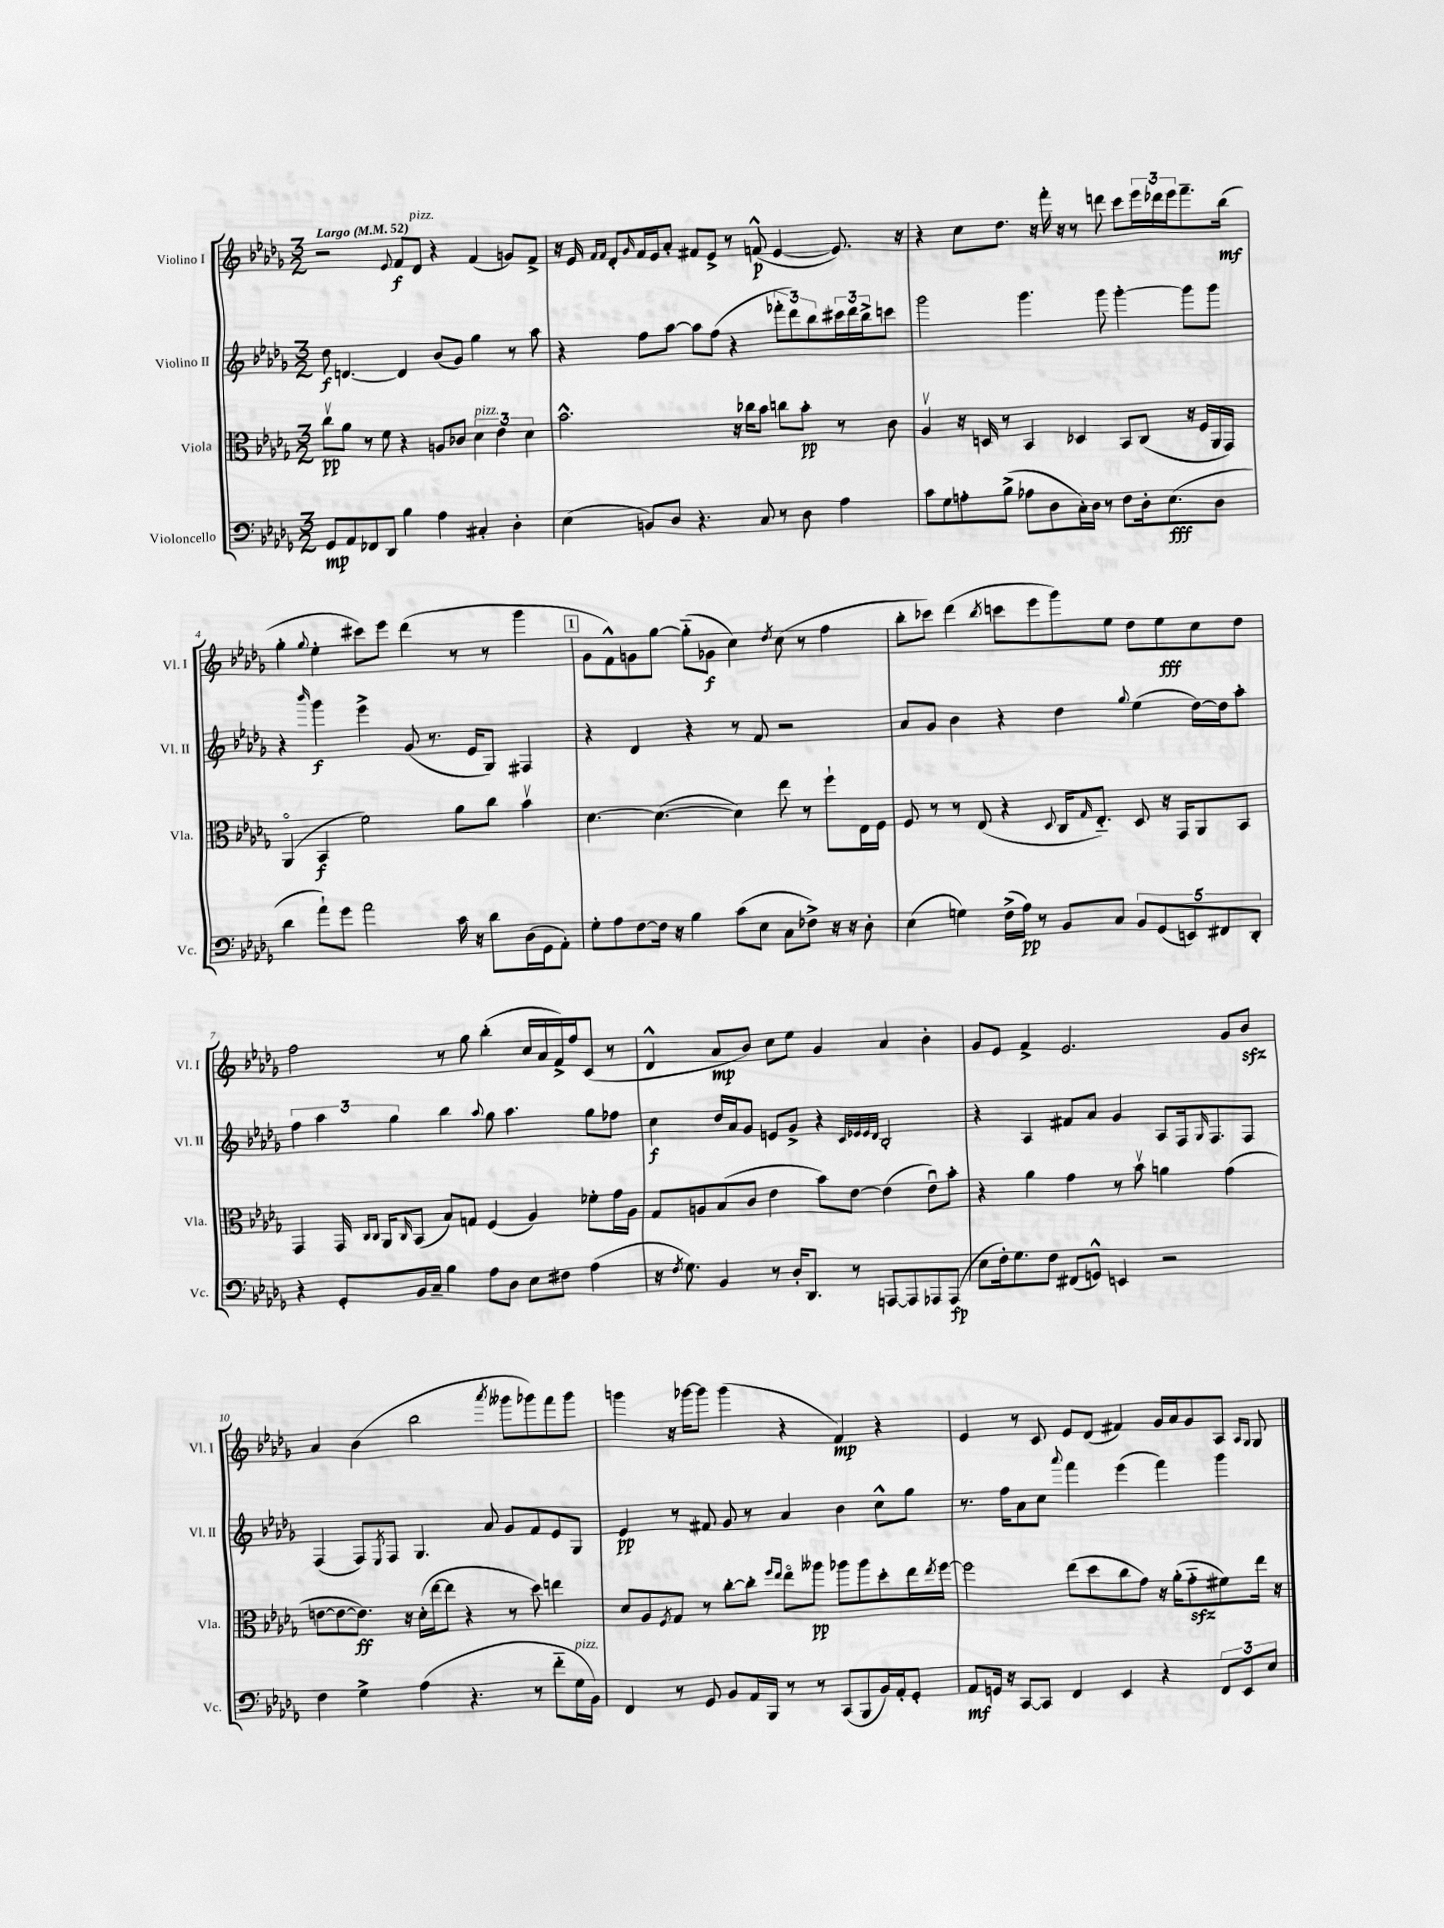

**kern	**kern	**kern	**kern
*staff4	*staff3	*staff2	*staff1
*clefF4	*clefC3	*clefG2	*clefG2
*k[b-e-a-d-g-]	*k[b-e-a-d-g-]	*k[b-e-a-d-g-]	*k[b-e-a-d-g-]
*M3/2	*M3/2	*M3/2	*M3/2
*MM52	*MM52	*MM52	*MM52
8GG-	8ccv	8dd-	2r
8AA-	8a-	[4.d	.
8FF-	8r	.	.
8DD-	8f	.	.
.	.	.	8qqe-
4B-	4r	4d]	8f
.	.	.	8d-
4A-	8A	(8b-	4r
.	8c-	8g-)	.
4C#'	6d-	4gg-	(4f
.	6e-	.	.
4D-'	.	8r	8g)
.	6d-	.	.
.	.	8aa-	8f^
=	=	=	=
(4E-	2.b-^^	4r	16r
.	.	.	16e-
.	.	.	16qqf
.	.	.	16qqf
.	.	.	8d-'
.	.	.	16qqg-
8BB)	.	8ff	16f
.	.	.	16e-
8D-	.	[8aa-	8a-'
4.r	.	8aa-]	8f#
.	.	(8ff	8e-^
.	16r	4r	8r
.	16cc-	.	.
8C	8b-	.	(8f^^
8r	8cc	12fff-'	[4e-
.	.	12ddd-)	.
8D-	8b-'	.	.
.	.	12bb-	.
4A-	8r	24ccc#	8.e-])
.	.	24ddd-	.
.	.	24bb-^	.
.	8c	8ccc	.
.	.	.	16r
=	=	=	=
8c	4A-v	2ggg-	4r
8G-	.	.	.
8A'	16r	.	8cc
.	16D	.	.
(8B-^	8r	.	8.dd-
8A-	4BB-	4.ggg-	.
.	.	.	16r
8D-	.	.	16fff'
.	.	.	16r
16C')	4D-	.	8r
16D-	.	.	.
8r	.	8ggg-	8ddd
8F	8BB-	[4ggg-'	8ccc
16D-'	(8C	.	24eee-
.	.	.	24ddd-
(8.E-	.	.	.
.	.	.	24eee-
.	16r	8ggg-]	8.fff~
.	16F	.	.
8D-	16AA-	8ggg-	.
.	16GG-)	.	(16bb-
=	=	=	=
4d-	(4AA-o	4r	4gg-'
.	.	16qqbbb-	8qqgg-
8a-`)	4BB-	4ggg-	4ee-'
8g-	.	.	.
2a-	2f)	4eee-^	8ccc#)
.	.	.	8eee-
.	.	(8g-	(4ddd-
.	.	8.r	.
16c	8a-	.	8r
16r	.	16e-	.
8d-	8cc	8G-)	8r
(16D-	4b-v	4F#	4ggg-
16GG-	.	.	.
8AA-')	.	.	.
=	=	=	=
8G-'	[4.d-	4r	8g-
8A-	.	.	8f^^)
[8F	.	4d-	8g
16F]	(4.d-_	.	[8gg-
16r	.	.	.
4B-	.	4r	(8gg-'~]
.	.	.	8g-
(8c	4d-])	8r	4cc)
8E-	.	8f	.
.	.	.	8qdd-
8C	8ee-	2r	(8cc
8F-^)	8r	.	8r
16r	8ff`	.	4ff
16r	.	.	.
8D-'	16E-	.	.
.	16F	.	.
=	=	=	=
(4E-	8F	8a-	8bb-'
.	8r	8g-	8ccc-)
4G)	8r	4b-	(4ddd-
.	(8E-	.	.
.	.	.	8qbb-
(16F^	4r	4r	8ccc
16A-)	.	.	.
8r	.	.	8eee-
.	8qqD-	.	.
8BB-	16C	4dd-	8ggg-)
.	16qqG-	.	.
.	8.E-'~)	.	.
8C	.	.	8ee-
.	.	8qqgg-	.
10BB-	8D-	(4ee-	8dd-
(10GG-	.	.	.
.	16r	.	8ee-
.	16GG-	.	.
10EE)	.	.	.
.	8AA-	[16dd-)	8cc
10FF#	.	.	.
.	.	16dd-]	.
.	8BB-	8aa-'	8dd-
10DD-'	.	.	.
=	=	=	=
4r	4GG-	6ff	2ff
.	.	6aa-	.
8GG-'	16GG-	.	.
.	16qqC	.	.
.	16qqC	.	.
.	16AA-	.	.
.	.	6gg-	.
.	16qqC	.	.
16BB-	(8BB-	.	.
16C~	.	.	.
4B-	8B-)	4bb-	8r
.	8G	.	8gg-
.	.	8qqaa-	.
8A-	(4F	8gg-	(4bb-'
8D-	.	4.aa-	.
8E-	4A-)	.	16cc
.	.	.	16a-
8F#	.	.	16f^)
.	.	.	16ff
(4A-	8f-'	8gg-	(8c
.	16g-	8ff-	8r
.	16A-	.	.
=	=	=	=
16r	8G-	4cc	4d-^^
8qF	.	.	.
8.G-)	.	.	.
.	8A	.	.
4BB-	(8B-	16dd-	8a-
.	.	16a-	.
.	8c	8g-	8b-)
8r	4e-	8e	8cc
16D-'	.	8g-^	8ee-
8.DD-	.	.	.
.	8b-)	4r	4g-
8r	[8e-	.	.
.	.	32qqc	.
.	.	32qqe-	.
.	.	32qqe-	.
.	.	32qqd-	.
[8AAA	(4e-]	2B-'	4a-
8AAA]	.	.	.
8AAA-	8e-u)	.	4b-'
(8AAA-	8b-'	.	.
=	=	=	=
8E-	4r	4r	8g-
16F')	.	.	8e-
8.G-	.	.	.
.	4a-	4A-	4f^
8F	.	.	.
(8FF#	4g-	8f#	2.e-
8GG^^)	.	8a-	.
4EE	8r	4g-	.
.	8b-v	.	.
2r	4a	8A-	.
.	.	16F	.
.	.	16qqG-	.
.	.	8.F	.
.	(4g-	.	8g-
.	.	8F	8b-
=	=	=	=
4F	[8e	(4F	4a-
.	8e_	.	.
4G-^	8.e])	8F)	(4b-
.	.	8qE-	.
.	.	8F	.
.	16r	.	.
(4A-	(16d-'	4.G-	2bb-
.	[16ee-	.	.
.	8ee-]	.	.
4.r	4r	.	.
.	.	8a-	.
.	.	.	8qaaa-
.	8r	8g-	8ggg--
8r	8dd-)	8f	8ggg-)
8f'~	4ee	8e-	8fff
16G-	.	8G-	8ggg-
16BB-)	.	.	.
=	=	=	=
4FF	8d-	4e-	4ggg
.	8A-	.	.
.	8qF	.	.
8r	8G-	8r	16r
.	.	.	[16ggg-
8GG-	8r	8f#	8ggg-]
8BB-	[8cc'	8g-	(4ggg-
16AA-	8cc']	8r	.
16BBB-	.	.	.
.	16qqff	.	.
.	16qqee-	.	.
8r	8ee-o	4a-	4r
8r	8aa--	.	.
(8CC	8aa-	4b-	4f)
8BBB-	8aa-	.	.
16BB-)	8dd-'	8cc^^	4r
16AA-'	.	.	.
8GG-'	16ee-	8gg-	.
.	8qee-	.	.
.	[16ff	.	.
=	=	=	=
8AA-	2ff]	8.r	4e-
16GG	.	.	.
16r	.	16ff	.
[8CC	.	8a-	8r
8CC]	.	8cc	8c
.	.	8qqaaa-	.
4FF	(8ee-	4fff	8e-
.	8dd-	.	(8d-
4EE-	8cc	(4eee-	4f#)
.	8g-)	.	.
4r	16r	4fff)	16g-
.	(16a-'	.	16a-
.	8g-'~	.	8g-
12FF	8f#)	4ggg-	8A-
12EE-	.	.	.
.	.	.	16qqA-
.	.	.	16qqG-
.	16ee-	.	8G-
12E-	.	.	.
.	16r	.	.
==	==	==	==
*-	*-	*-	*-
